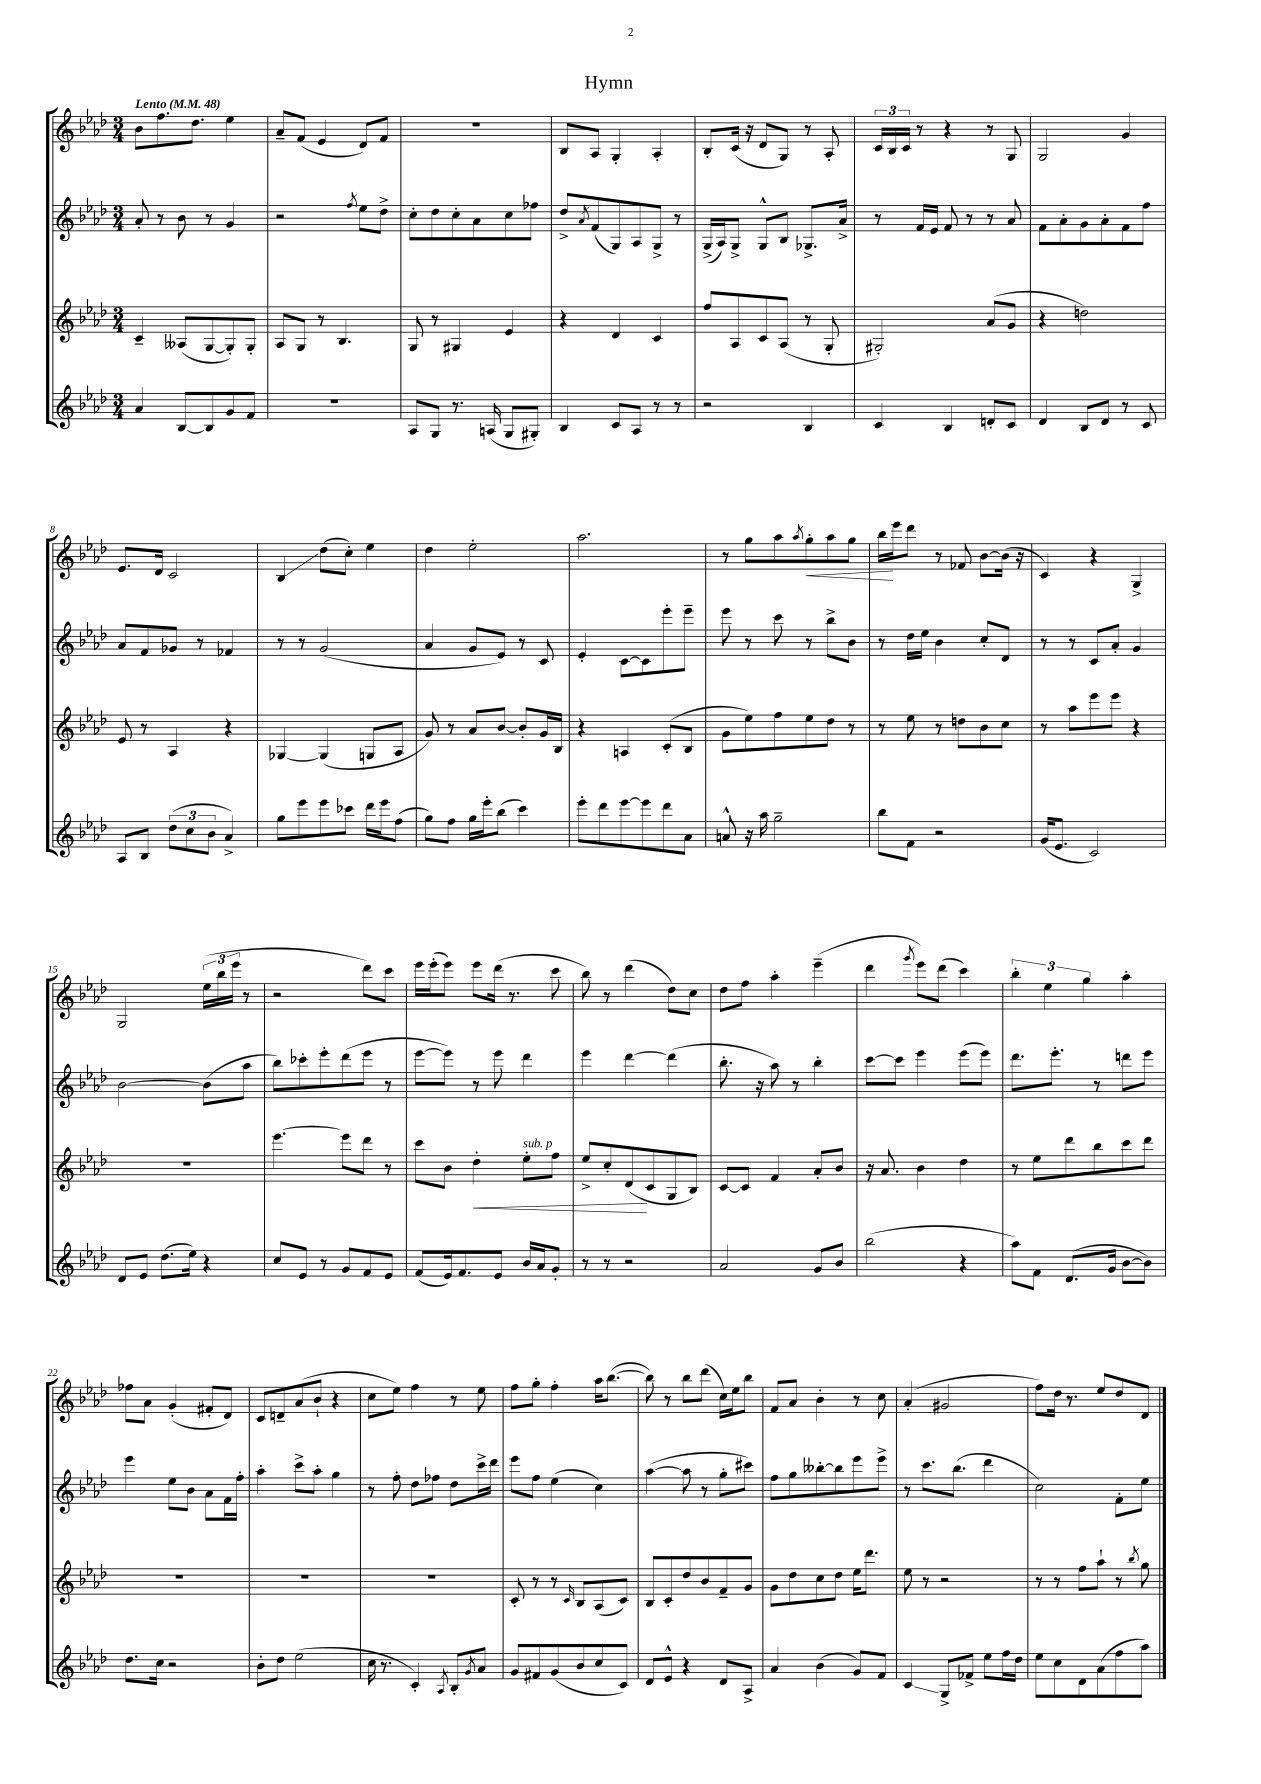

**kern	**kern	**kern	**kern
*staff4	*staff3	*staff2	*staff1
*clefG2	*clefG2	*clefG2	*clefG2
*k[b-e-a-d-]	*k[b-e-a-d-]	*k[b-e-a-d-]	*k[b-e-a-d-]
*M3/4	*M3/4	*M3/4	*M3/4
*MM48	*MM48	*MM48	*MM48
4a-	4c~	8a-'	8b-
.	.	8r	8.ff
[8B-	(8A--	8b-	.
.	.	.	8.dd-
8B-]	[8G	8r	.
8g	8G'])	4g	4ee-
8f	8G'	.	.
=	=	=	=
2.r	8A-	2r	8a-~
.	8G	.	(8f
.	8r	.	4e-
.	4.B-	.	.
.	.	8qff	.
.	.	8ee-	8d-)
.	.	8dd-^	8f
=	=	=	=
8A-	8G	8cc'	2.r
8G	8r	8dd-	.
8.r	4G#	8cc'	.
.	.	8a-	.
(16A	.	.	.
8G	4e-	8cc	.
8G#')	.	8ff-	.
=	=	=	=
4B-	4r	8dd-^	8B-
.	.	8qa-	.
.	.	(8f	8A-
8c	4d-	8G)	4G'
8A-	.	8A-	.
8r	4c	8G^	4A-'
8r	.	8r	.
=	=	=	=
2r	8ff	(16G^	8B-'
.	.	16A-)	.
.	8A-	8G^	(16c
.	.	.	16r
.	8c	8G^^	8d-
.	(8A-	8B-	8G)
4B-	8r	8.G-^	8r
.	8G'	.	8A-'
.	.	16a-^	.
=	=	=	=
4c	2G#')	8r	24c
.	.	.	24B-
.	.	.	24c
.	.	16f	8r
.	.	16e-	.
4B-	.	8f	4r
.	.	8r	.
8d'	(8a-	8r	8r
8c	8g	8a-	8G
=	=	=	=
4d-	4r	8f	2G
.	.	8a-'	.
8B-	2dd)	8g	.
8d-	.	8a-'	.
8r	.	8f	4g
8c	.	8ff	.
=	=	=	=
8A-	8e-	8a-	8.e-
8B-	8r	8f	.
.	.	.	16d-
(12dd-	4A-	8g-	2c
12cc	.	.	.
.	.	8r	.
12b-	.	.	.
4a-^)	4r	4f-	.
=	=	=	=
8gg	[4G-	8r	4B-
8eee-	.	8r	.
8eee-	(4G-]	(2g	(8dd-
8ccc-	.	.	8cc')
16ddd-	8G	.	4ee-
16eee-	.	.	.
(8ff	8A-	.	.
=	=	=	=
8gg)	8g)	4a-	4dd-
8ff	8r	.	.
16gg	8a-	8g	2ee-'
16eee-'	.	.	.
(8bb-	[8b-	8e-)	.
4ccc)	8b-']	8r	.
.	16g	8c	.
.	16B-	.	.
=	=	=	=
8eee-'	4r	4e-'	2.aa-
8ddd-	.	.	.
[8eee-	4A	[8c	.
8eee-]	.	8c]	.
8ddd-	(8c'	8eee-'	.
8a-	8B-	8eee-~	.
=	=	=	=
8a^^	8g	8eee-	8r
16r	8ee-)	8r	8gg
16aa-	.	.	.
2gg~	8ff	8ccc	8aa-
.	.	.	8qaa-
.	8ee-	8r	8gg'
.	8dd-	8bb-^	8aa-
.	8r	8b-	8gg
=	=	=	=
8bb-	8r	8r	16bb-
.	.	.	16eee-
8f	8ee-	16dd-	8ddd-
.	.	16ee-	.
2r	8r	4b-	8r
.	8dd	.	8f-
.	8b-	8cc'	[8b-
.	8cc	8d-	(16b-]
.	.	.	16r
=	=	=	=
(16g	8r	8r	4c)
8.e-	.	.	.
.	8aa-	8r	.
2c)	8eee-	8c	4r
.	8eee-	8a-'	.
.	4r	4g	4G^
=	=	=	=
8d-	2.r	[2b-	2G
8e-	.	.	.
(8.dd-	.	.	.
16ee-)	.	.	.
4r	.	(8b-]	(24ee-
.	.	.	24bb-
.	.	.	24eee-
.	.	8aa-	8r
=	=	=	=
8cc	[4.eee-	8bb-)	2r
8e-	.	8ccc-'	.
8r	.	8eee-'	.
8g	8eee-]	(8ddd-	.
8f	8ddd-	8eee-	8ddd-)
8e-	8r	8r	8ccc
=	=	=	=
(8f	8ccc	[8eee-	16eee-
.	.	.	(16eee-'
16e-)	8b-	8eee-])	8eee-)
8.f	.	.	.
.	4dd-'	8r	8eee-
8e-	.	8eee-	(16ddd-
.	.	.	8.r
16b-	8ee-'	4ddd-	.
16a-	.	.	.
8g'	8ff	.	8ccc
=	=	=	=
8r	8ee-^	4eee-	8bb-)
8r	8cc'	.	8r
2r	(8d-	[4ddd-	(4ddd-
.	8c	.	.
.	8G	(4ddd-]	8dd-)
.	8B-)	.	8cc
=	=	=	=
2a-	[8c	8.bb-'	8dd-
.	8c]	.	8ff
.	.	16r	.
.	4f	8aa-)	4aa-'
.	.	8r	.
8g	8a-'	4bb-'	(4eee-~
8b-	8b-	.	.
=	=	=	=
(2bb-	16r	[8ccc	4ddd-
.	8.a-	.	.
.	.	8ccc]	.
.	.	.	8qggg
.	4b-	4eee-	8eee-)
.	.	.	(8ddd-
4r	4dd-	(8eee-	4ccc)
.	.	8eee-)	.
=	=	=	=
8aa-)	8r	8.ddd-	6bb-'
8f	8ee-	.	.
.	.	.	6ee-
.	.	8.eee-'	.
(8.d-	8ddd-	.	.
.	.	.	6gg
.	8bb-	8r	.
16g	.	.	.
[8b-	8ccc	8ddd	4aa-'
8b-])	8ddd-	8eee-	.
=	=	=	=
8.dd-	2.r	4eee-	8ff-
.	.	.	8a-
16cc	.	.	.
2r	.	8ee-	(4g'
.	.	8b-	.
.	.	8a-	8f#'
.	.	16f	8d-)
.	.	16ff'	.
=	=	=	=
8b-'	2.r	4aa-'	8c
8dd-	.	.	8d~
(2ee-	.	8ccc^	(8a-
.	.	8aa-'	8b-`
.	.	4gg	4r
=	=	=	=
16cc	2.r	8r	8cc
8.r	.	.	.
.	.	8ff'	8ee-)
4c')	.	8dd-	4ff
.	.	8ff-	.
8qA-	.	.	.
8B-'	.	8dd-	8r
8qg	.	.	.
8a-	.	16ccc^	8ee-
.	.	16ddd-	.
=	=	=	=
8g	8c'	8eee-	8ff
8f#	8r	8ff	8gg'
(8g	8r	(4ee-	4ff'
.	16qqc	.	.
8b-	8B-	.	.
8cc	(8A-	4cc)	16aa-
.	.	.	([8.bb-
8c)	8c)	.	.
=	=	=	=
8d-	8B-	([4aa-	8bb-])
8e-^^	8c'	.	8r
4r	8dd-	8aa-]	8bb-
.	8b-	8r	(8ddd-
8d-	8f~	8gg'	16cc)
.	.	.	16ee-
8A-^	8g	8ccc#)	8bb-
=	=	=	=
4a-	8g	8ff	8f
.	8dd-	8gg	8a-
(4b-	8cc	[8bb--'	4b-'
.	8dd-	8bb--]	.
8g)	16ee-	8eee-	8r
.	8.ddd-	.	.
8f	.	8eee-^	8cc
=	=	=	=
4c	8ee-	8r	(4a-'
.	8r	8.ccc	.
8G^	2r	.	2g#
.	.	(8.bb-	.
8f-^	.	.	.
8ee-	.	4ddd-	.
16ff	.	.	.
16dd-	.	.	.
=	=	=	=
8ee-	8r	2cc)	8ff)
8cc	8r	.	16dd-
.	.	.	8.r
8d-	8ff	.	.
(8a-	8aa-`	.	8ee-
8ff	8r	8f'	8dd-
.	8qbb-	.	.
8aa-)	8gg	8ee-	8d-
==	==	==	==
*-	*-	*-	*-
